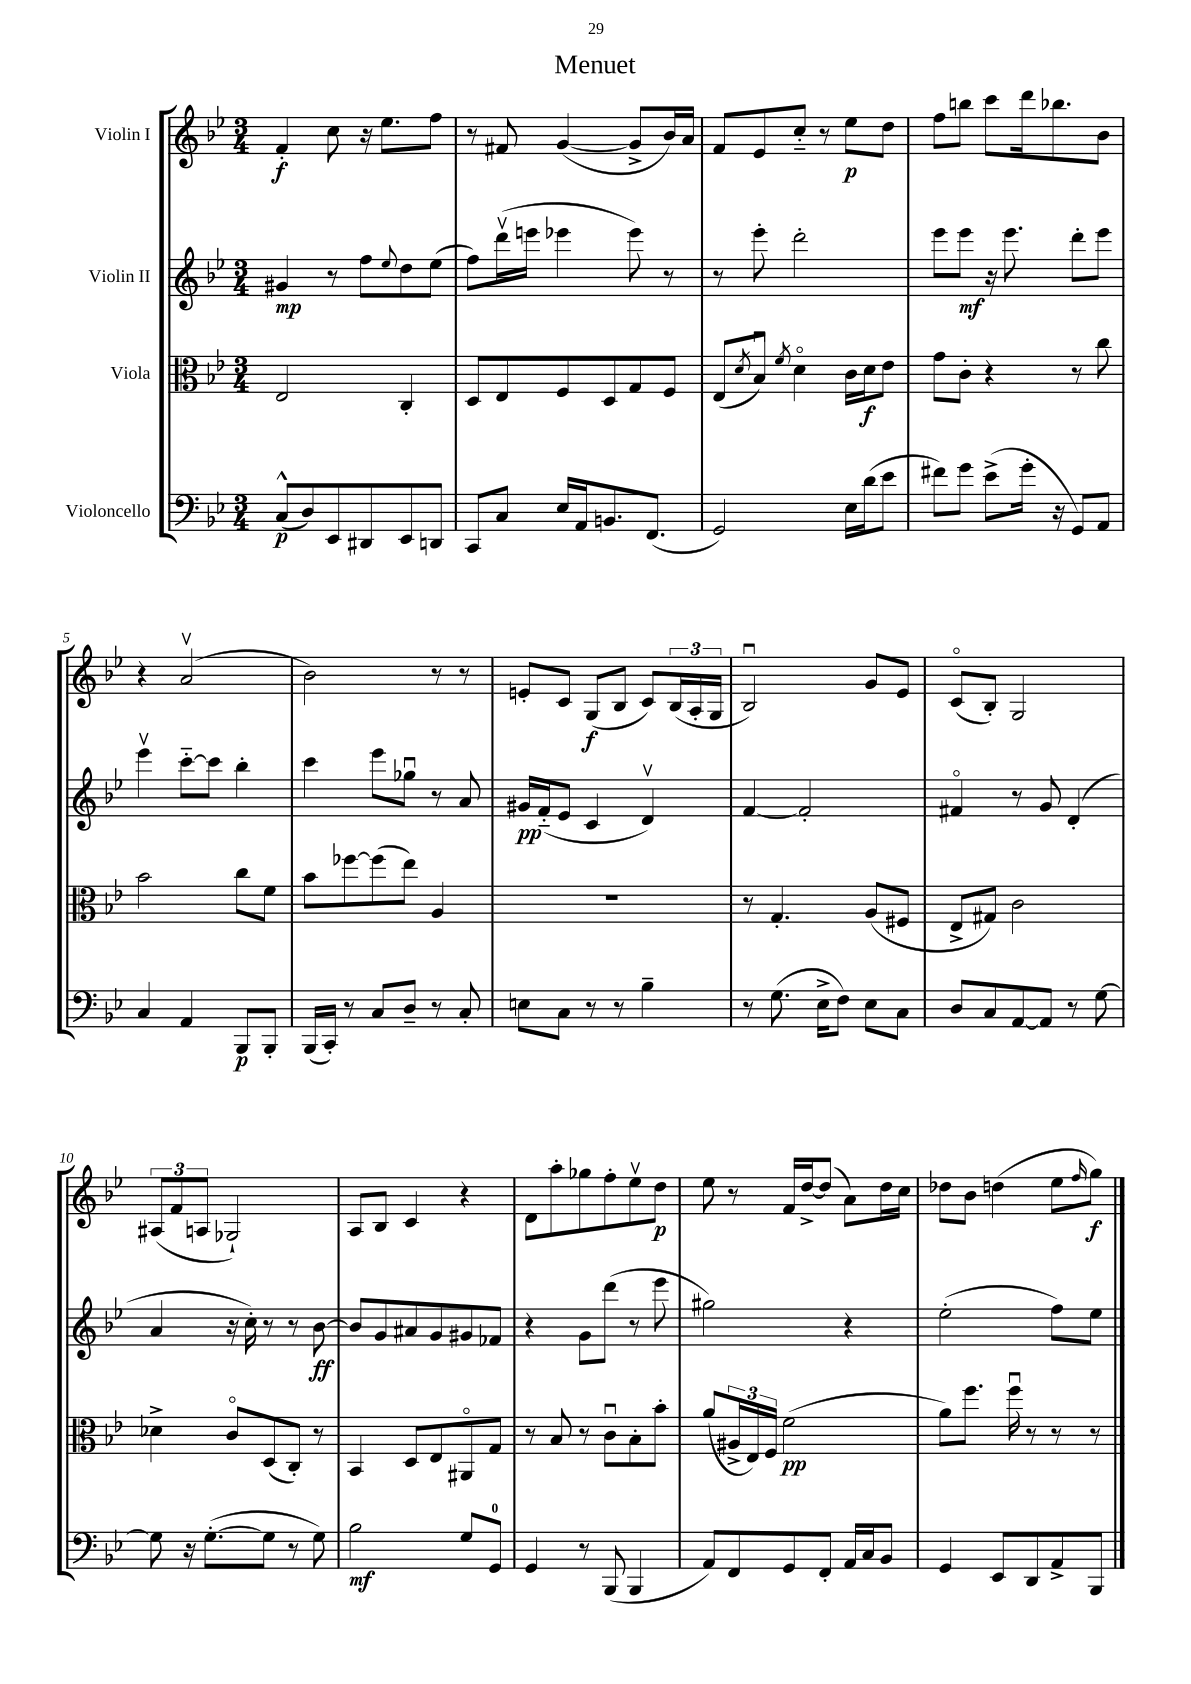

**kern	**kern	**kern	**kern
*staff4	*staff3	*staff2	*staff1
*clefF4	*clefC3	*clefG2	*clefG2
*k[b-e-]	*k[b-e-]	*k[b-e-]	*k[b-e-]
*M3/4	*M3/4	*M3/4	*M3/4
(8C^^	2E-	4g#	4f'
8D)	.	.	.
8EE-	.	8r	8cc
8DD#	.	8ff	16r
.	.	.	8.ee-
.	.	8qqee-	.
8EE-	4C'	8dd	.
8DD	.	(8ee-	8ff
=	=	=	=
8CC	8D	8ff)	8r
8C	8E-	(16dddv	8f#
.	.	16eee	.
16E-	8F	4eee-	([4g
16AA	.	.	.
8.BB	8D	.	.
.	8G	8eee-)	8g^]
(8.FF	.	.	.
.	8F	8r	16b-)
.	.	.	16a
=	=	=	=
2GG)	(8E-	8r	8f
.	8qd	.	.
.	8B-u)	8eee-'	8e-
.	8qf	.	.
.	4do	2ddd'	8cc'~
.	.	.	8r
16E-	16c	.	8ee-
(16d	16d	.	.
8e-	8e-	.	8dd
=	=	=	=
8f#)	8g	8eee-	8ff
8g	8c'	8eee-	8bb
(8e-^	4r	16r	8ccc
.	.	8.eee-	.
16g'	.	.	16ddd
16r	.	.	8.bb-
8GG)	8r	8ddd'	.
8AA	8cc	8eee-	8b-
=	=	=	=
4C	2b-	4eee-v	4r
4AA	.	[8ccc'~	(2av
.	.	8ccc]	.
8BBB-	8cc	4bb-'	.
8BBB-'	8f	.	.
=	=	=	=
(16BBB-	8b-	4ccc	2b-)
16CC')	.	.	.
8r	[8ff-	.	.
8C	(8ff-]	8eee-	.
8D~	8ee-)	8gg-u	.
8r	4A	8r	8r
8C'	.	8a	8r
=	=	=	=
8E	2.r	16g#	8e'
.	.	(16f'~	.
8C	.	8e-	8c
8r	.	4c	(8G
8r	.	.	8B-
4B-~	.	4dv)	8c)
.	.	.	(24B-
.	.	.	24A'
.	.	.	24G
=	=	=	=
8r	8r	[4f	2B-u)
(8.G	4.G'	.	.
.	.	2f']	.
16E-^	.	.	.
8F)	.	.	.
8E-	(8A	.	8g
8C	8F#	.	8e-
=	=	=	=
8D	8E-^	4f#o	(8co
8C	8G#)	.	8B-')
[8AA	2c	8r	2G
8AA]	.	8g	.
8r	.	(4d'	.
[8G	.	.	.
=	=	=	=
8G]	4d-^	4a	(12A#
.	.	.	12f
16r	.	.	.
.	.	.	12A
([8.G'	.	.	.
.	8co	16r	2G-`)
.	.	16cc')	.
8G]	(8D	8r	.
8r	8C')	8r	.
8G)	8r	[8b-	.
=	=	=	=
2B-	4BB-	8b-]	8A
.	.	8g	8B-
.	8D	8a#	4c
.	8E-	8g	.
8G	8AA#o	8g#	4r
8GG	8G	8f-	.
=	=	=	=
4GG	8r	4r	8d
.	8B-	.	8aa'
8r	8r	8g	8gg-
(8BBB-	8cu	(8ddd	8ff'
4BBB-	8B-'	8r	8ee-v
.	8b-'	8eee-	8dd
=	=	=	=
8AA)	(8a	2gg#)	8ee-
8FF	24A#^	.	8r
.	24E-)	.	.
.	24F	.	.
8GG	(2f	.	16f
.	.	.	[16dd^
8FF'	.	.	(8dd]
16AA	.	4r	8a)
16C	.	.	.
8BB-	.	.	16dd
.	.	.	16cc
=	=	=	=
4GG	8a)	(2ee-'	8dd-
.	8.ff	.	8b-
8EE-	.	.	(4dd
.	16ffu	.	.
8DD	8r	.	.
8AA^	8r	8ff)	8ee-
.	.	.	16qqff
8BBB-	8r	8ee-	8gg)
==	==	==	==
*-	*-	*-	*-
